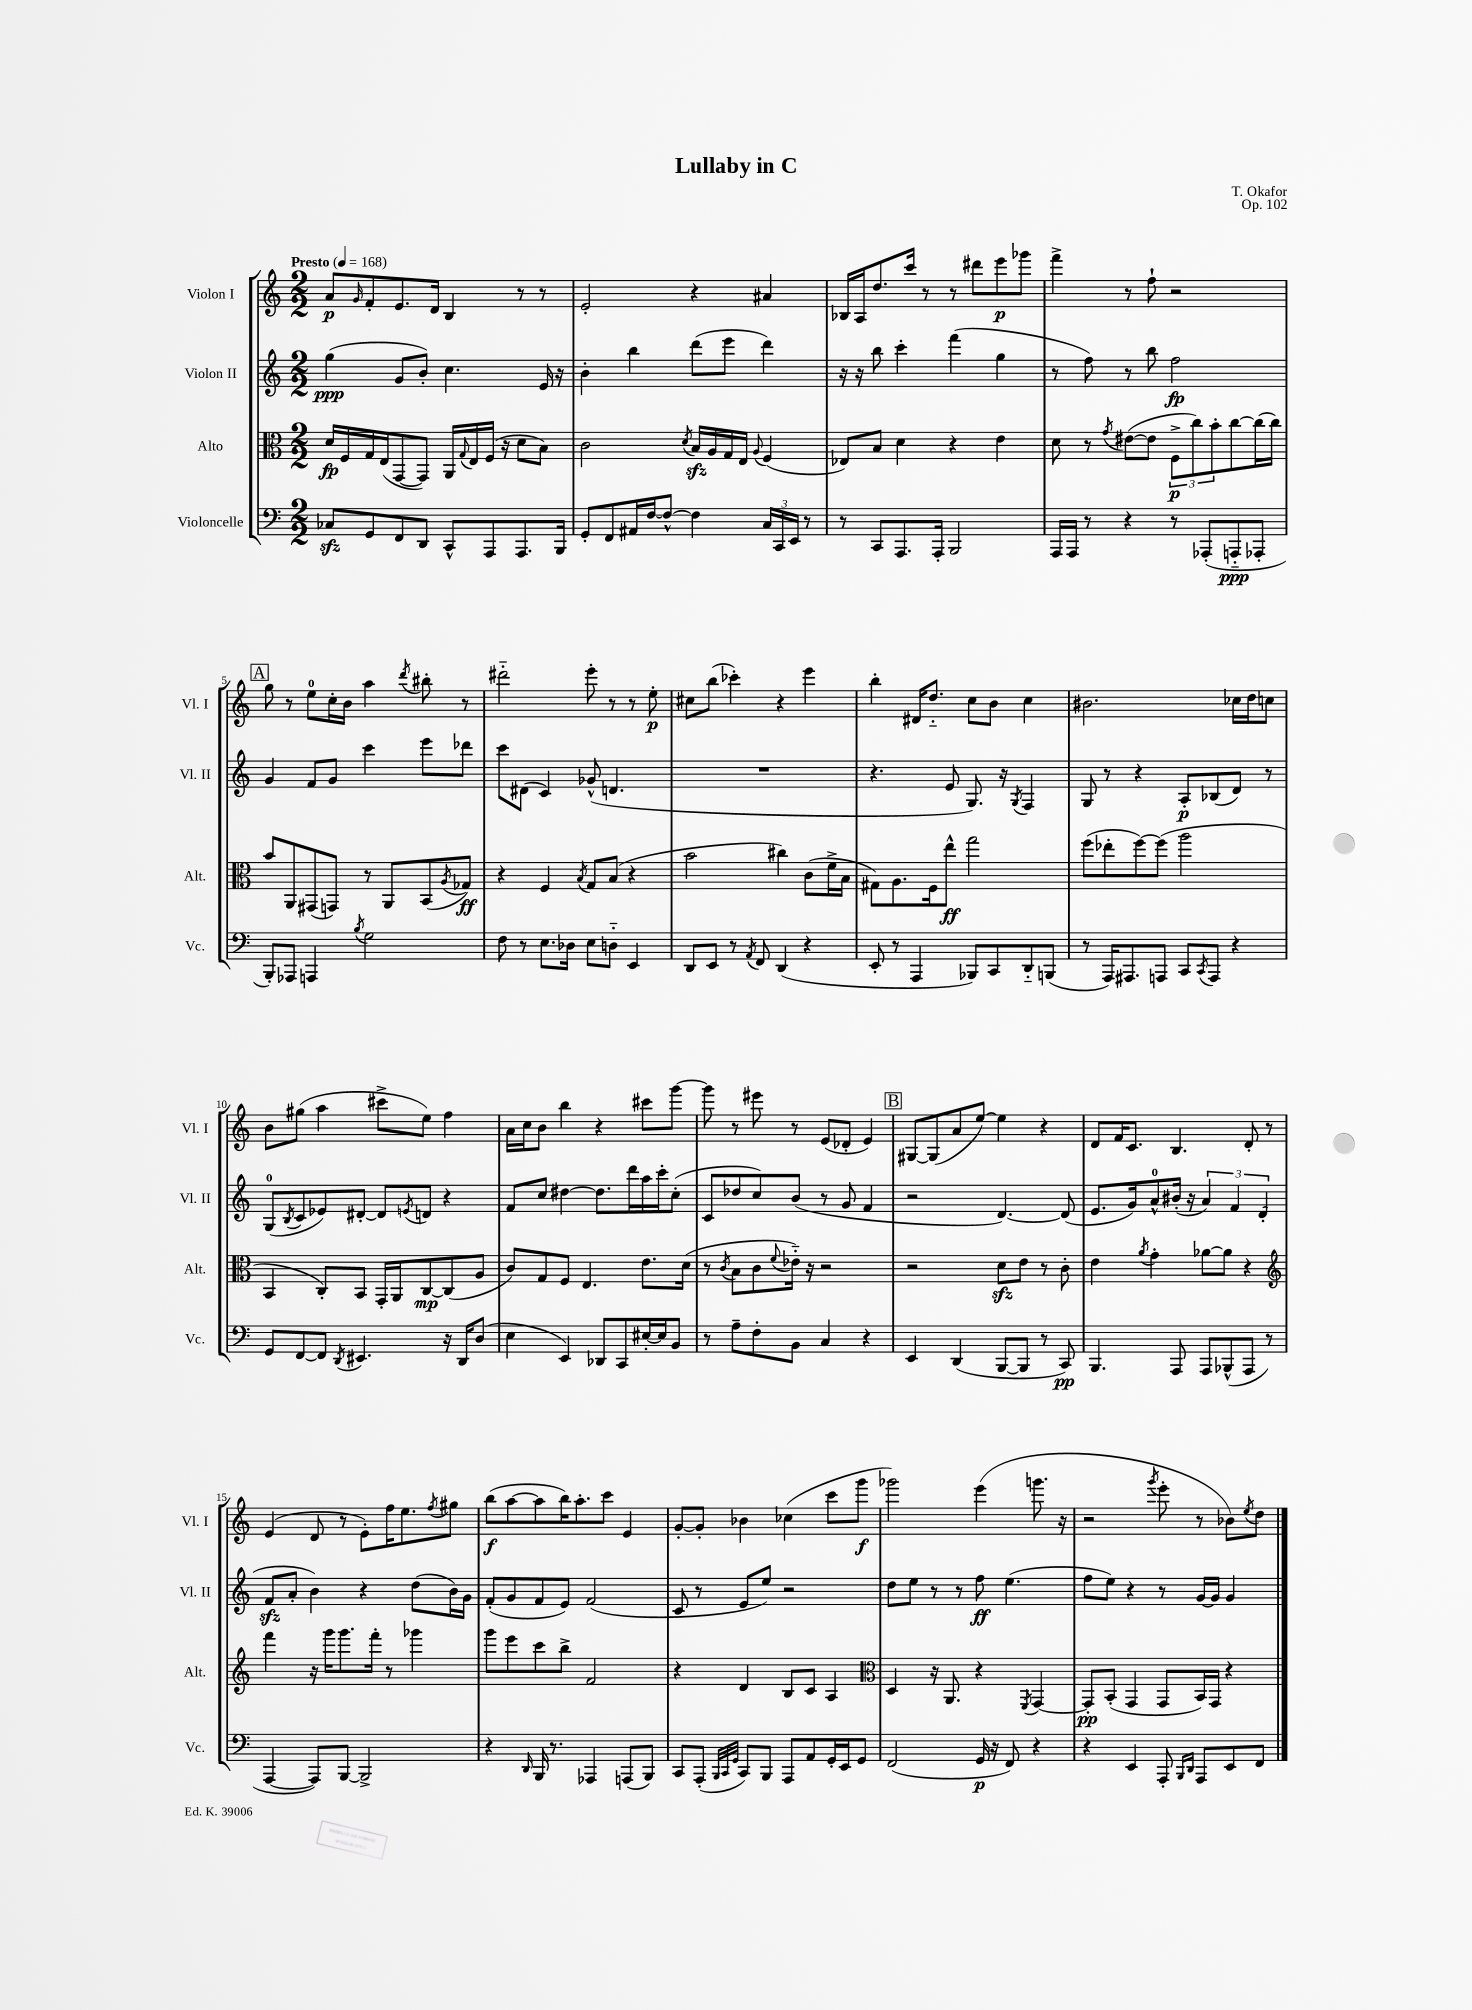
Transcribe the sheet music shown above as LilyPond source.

\header { title = "Lullaby in C" composer = "T. Okafor" opus = "Op. 102" }
<<
\new StaffGroup <<
\new Staff = "s0" \with { instrumentName = "Violon I" shortInstrumentName = "Vl. I" } {
    \clef treble \key c \major \numericTimeSignature \time 2/2 \tempo "Presto" 4 = 168
    a'8\p \grace { g'16 } f'8-. e'8. d'16 b4 r8 r8 |
    e'2-. r4 ais'4 |
    bes16 a16 d''8. c'''16 r8 r8 dis'''8 e'''8\p ges'''8 |
    f'''4-> r8 f''8-! r2 |
    \mark \markup { \box "A" } g''8 r8 e''8-0 c''16-. b'16 a''4 \acciaccatura { d'''8 } bis''8-. r8 |
    dis'''2-_ e'''8-. r8 r8 e''8-.\p |
    cis''8 b''8( ces'''4-.) r4 e'''4 |
    b''4-. dis'16 d''8.-_ c''8 b'8 c''4 |
    bis'2. ces''16 d''16 c''8 |
    b'8 gis''8( a''4 cis'''8-> e''8) f''4 |
    a'16 c''16 b'8 b''4 r4 cis'''8 g'''8~ |
    g'''8 r8 eis'''8 r8 e'8( des'8-. e'4) |
    \mark \markup { \box "B" } gis8~ gis8( a'8 e''8~) e''4 r4 |
    d'8 f'16 c'8. b4. d'8-. r8 |
    e'4( d'8 r8 e'8-.) f''16 e''8. \acciaccatura { f''8 } gis''8 |
    b''8\f( a''8~ a''8 b''16) a''8.-. c'''8 e'4 |
    g'8~-. g'8-. bes'4 ces''4( c'''8 g'''8\f |
    ges'''2) e'''4( g'''8. r16 |
    r2 \acciaccatura { g'''8 } e'''8-. r8 bes'8) \acciaccatura { e''8 } d''8 \bar "|." |
}
\new Staff = "s1" \with { instrumentName = "Violon II" shortInstrumentName = "Vl. II" } {
    \clef treble \key c \major \numericTimeSignature \time 2/2
    g''4\ppp( g'8 b'8-.) c''4. e'16 r16 |
    b'4-. b''4 d'''8( e'''8 d'''4) |
    r16 r16 b''8 c'''4-. f'''4( g''4 |
    r8 f''8) r8 b''8 f''2\fp |
    \mark \markup { \box "A" } g'4 f'8 g'8 c'''4 e'''8 des'''8 |
    c'''8 dis'8( c'4) ges'8-^( d'4. |
    R1 |
    r4. e'8 g8.) r16 \acciaccatura { g8 } f4 |
    g8 r8 r4 a8-.\p bes8( d'8) r8 |
    g8-0( \acciaccatura { b8 } c'8 ees'8) dis'8~-. dis'8 \acciaccatura { e'8 } d'8 r4 |
    f'8 c''8 dis''4~ dis''8. d'''16 a''16 c'''16-. c''8-.( |
    c'8 des''8 c''8) b'8( r8 g'8 f'4 |
    \mark \markup { \box "B" } r2 d'4.~) d'8( |
    e'8. g'16) a'8-0-^ bis'16-.( r16 \tuplet 3/2 { a'4) f'4 d'4-.( } |
    f'8\sfz a'8-. b'4) r4 d''8( b'16) g'16 |
    f'8-.( g'8 f'8 e'8) f'2( |
    c'8 r8 e'8 e''8) r2 |
    d''8 e''8 r8 r8 f''8\ff e''4.( |
    f''8 e''8) r4 r8 g'16~ g'16 g'4 \bar "|." |
}
\new Staff = "s2" \with { instrumentName = "Alto" shortInstrumentName = "Alt." } {
    \clef alto \key c \major \numericTimeSignature \time 2/2
    d'16\fp f16 g16 e16( g,8~ g,8) a,16 \appoggiatura { g8 } e16 f16( r16 d'8 b8) |
    c'2 \acciaccatura { d'8 } b16\sfz a16 g16 e16 \appoggiatura { a8 } f4( |
    ees8) b8 d'4 r4 e'4 |
    d'8 r8 \acciaccatura { g'8 } eis'8~( eis'8 \tuplet 3/2 { f8->\p c''8) b'8-. } c''8~ c''16( c''16) |
    \mark \markup { \box "A" } b'8 a,8 gis,8( g,8) r8 a,8 b,8( \acciaccatura { a8 } ges8\ff) |
    r4 f4 \acciaccatura { b8 } g8 b8( r4 |
    b'2 cis''4) c'8( f'16-> b16 |
    gis8) a8. f16 e''8-^\ff g''2 |
    f''8( ees''8-. f''8~) f''8( a''2 |
    b,4 c8-.) b,8 g,16-. a,16 c8~\mp c8( a8 |
    c'8) g8 f8 e4. e'8. d'16( |
    r8 \acciaccatura { c'8 } b8 c'8 \appoggiatura { f'8 } ees'16-_) r16 r2 |
    \mark \markup { \box "B" } r2 d'8\sfz e'8 r8 c'8-. |
    e'4 \acciaccatura { a'8 } g'4-. aes'8~ aes'8 r4 |
    \clef treble f'''4 r16 g'''16 g'''8. f'''16-. r8 ges'''4 |
    g'''8 e'''8 c'''8 b''8-> f'2 |
    r4 d'4 b8 c'8 a4 |
    \clef alto d4 r16 a,8. r4 \acciaccatura { f,8 } g,4~ |
    g,8-.\pp b,8-.( g,4 g,8 b,16) g,16 r4 \bar "|." |
}
\new Staff = "s3" \with { instrumentName = "Violoncelle" shortInstrumentName = "Vc." } {
    \clef bass \key c \major \numericTimeSignature \time 2/2
    ces8\sfz g,8 f,8 d,8 c,8-^ a,,8 a,,8. b,,16 |
    g,8-. f,8 ais,16 f16~ f8~-^ f4 \tuplet 3/2 { c16 c,16 e,16 } r8 |
    r8 c,8 a,,8. a,,16-. b,,2 |
    a,,16 a,,16 r8 r4 r8 aes,,8-.( a,,8-_\ppp aes,,8-. |
    \mark \markup { \box "A" } b,,8-.) aes,,8 a,,4 \acciaccatura { b8 } g2 |
    f8 r8 e8. des16 e8 d8-_ e,4 |
    d,8 e,8 r8 \acciaccatura { a,8 } f,8 d,4( r4 |
    e,8-. r8 a,,4 bes,,8) c,8 d,8-_ b,,8( |
    r8 a,,16) ais,,8. a,,8 c,8 \acciaccatura { c,8 } a,,8 r4 |
    g,8 f,8~ f,8 \acciaccatura { d,8 } eis,4. r16 d,16 d8( |
    e4 e,4) des,8 c,8 eis16~-. eis16 b,8 |
    r8 a8-- f8-. b,8 c4 r4 |
    \mark \markup { \box "B" } e,4 d,4( b,,8~ b,,8 r8 c,8\pp) |
    b,,4. a,,8 a,,8 bes,,8-^( a,,8 r8 |
    a,,4~ a,,8) b,,8~ b,,2-> |
    r4 \grace { d,16 } b,,16 r8. aes,,4 a,,8( b,,8) |
    c,8 a,,8-.( \grace { b,,32 c,32 g,32 } c,8) b,,8 a,,8 a,8 g,16-. e,16 g,8 |
    f,2( g,16\p r16 f,8) r4 |
    r4 e,4 a,,8-. \grace { b,,16 d,16 } a,,8 e,8 f,8 \bar "|." |
}
>>
>>
